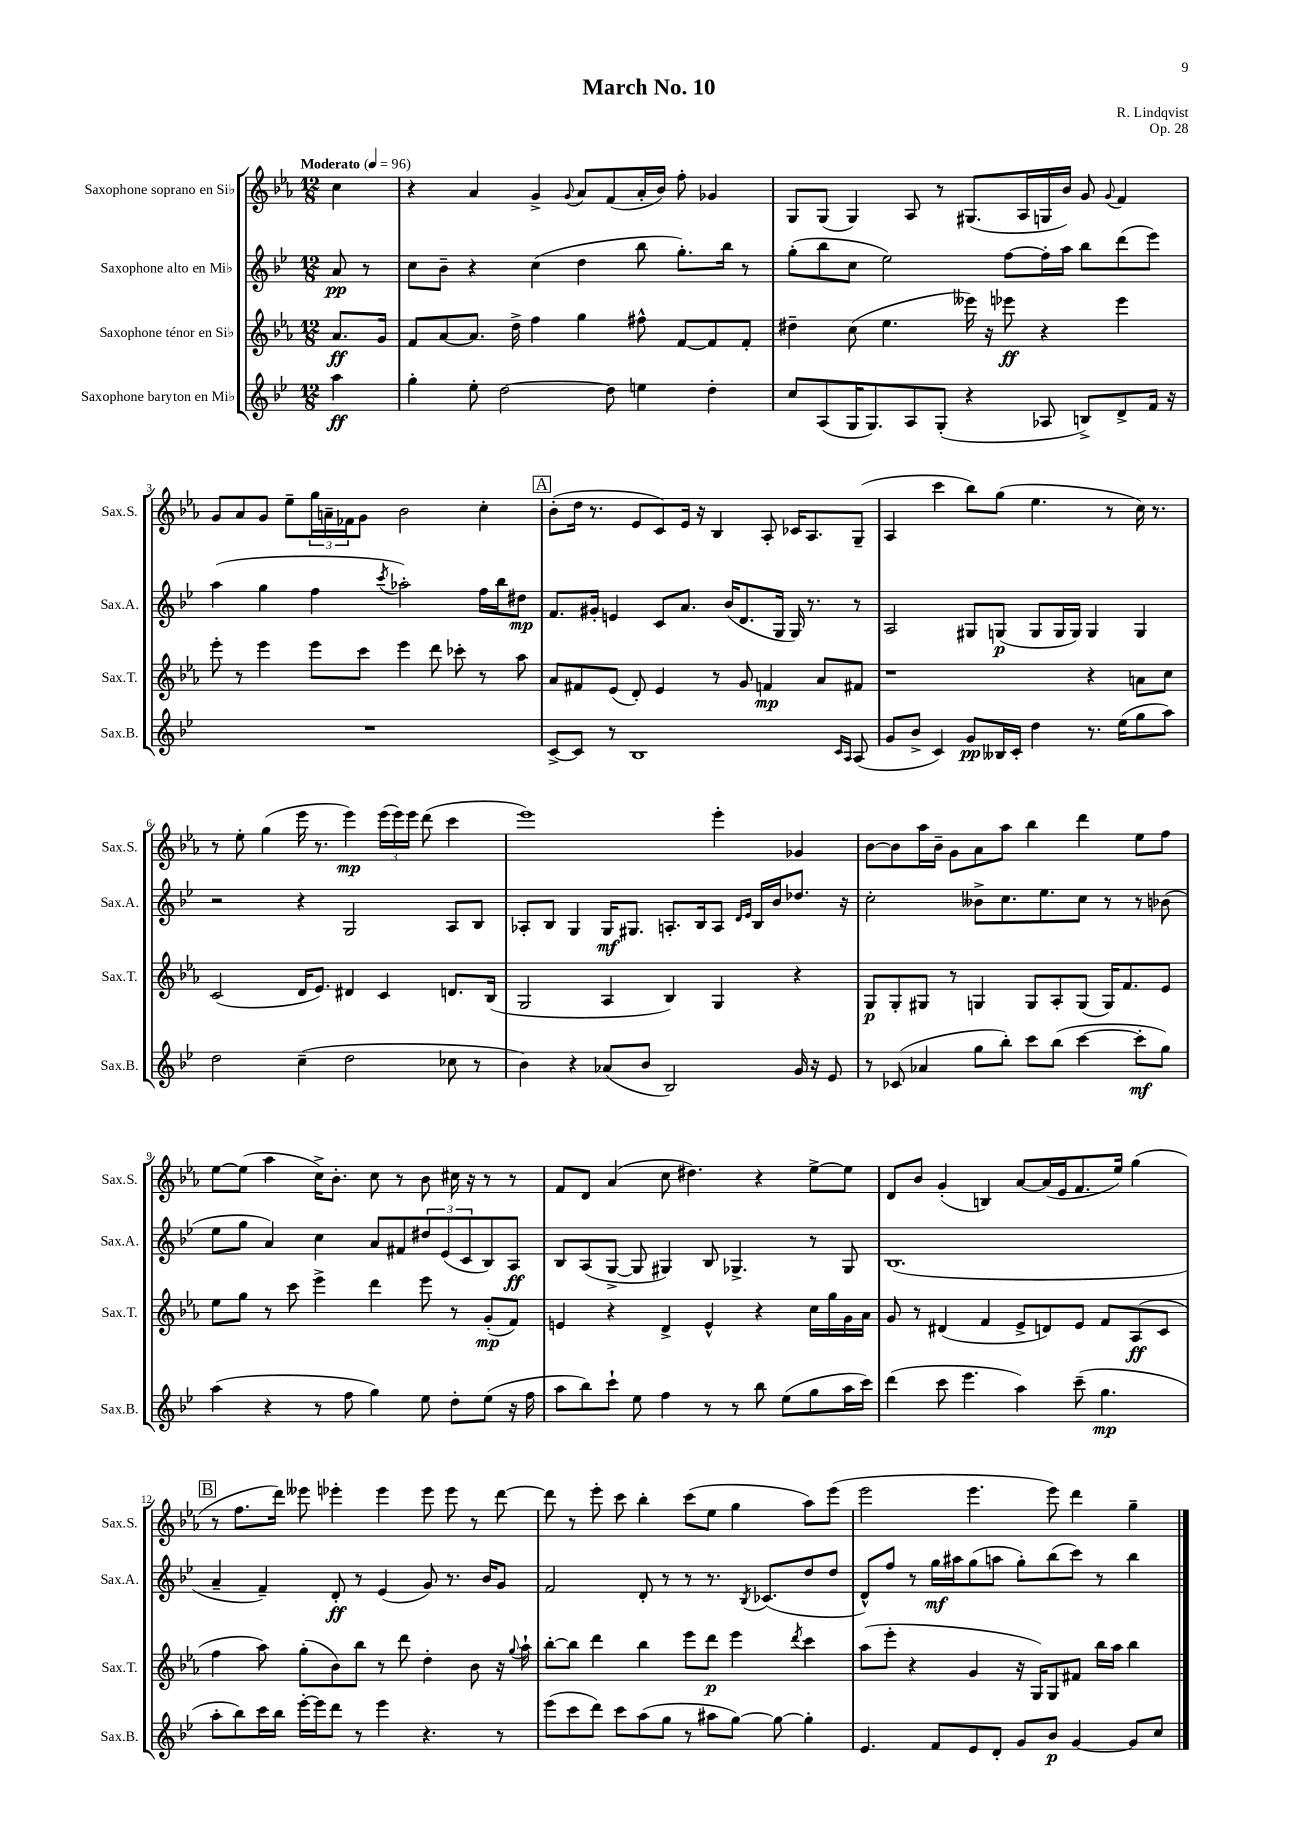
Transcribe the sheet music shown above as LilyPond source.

\header { title = "March No. 10" composer = "R. Lindqvist" opus = "Op. 28" }
<<
\new StaffGroup <<
\new Staff = "s0" \with { instrumentName = "Saxophone soprano en Sib" shortInstrumentName = "Sax.S." } {
    \clef treble \key ees \major \numericTimeSignature \time 12/8 \partial 4 \tempo "Moderato" 4 = 96
    c''4 |
    r4 aes'4 g'4-> \appoggiatura { g'8 } aes'8 f'8( aes'16-. bes'16) f''8-. ges'4 |
    g8 g8( g4) aes8 r8 gis8.( aes16 g16 bes'16) g'8 \appoggiatura { g'8 } f'4 |
    g'8 aes'8 g'8 ees''8-- \tuplet 3/2 { g''16 a'16-- fes'16 } g'8 bes'2 c''4-. |
    \mark \markup { \box "A" } bes'8-.( d''16 r8. ees'8 c'8) ees'16 r16 bes4 aes8-. ces'16 aes8. g8--( |
    aes4 c'''4 bes''8) g''8( ees''4. r8 c''16) r8. |
    r8 ees''8-. g''4( ees'''16 r8. ees'''4\mp) \tuplet 3/2 { ees'''16( ees'''16) ees'''16 } d'''8( c'''4 |
    ees'''1) ees'''4-. ges'4 |
    bes'8~ bes'8 aes''16 bes'16-- g'8 aes'8 aes''8 bes''4 d'''4 ees''8 f''8 |
    ees''8~ ees''8( aes''4 c''16->) bes'8.-. c''8 r8 bes'8 cis''16 r16 r8 r8 |
    f'8 d'8 aes'4( c''8 dis''4.) r4 ees''8~-> ees''8 |
    d'8 bes'8 g'4-.( b4) aes'8~ aes'16( ees'16 f'8. ees''16) g''4( |
    \mark \markup { \box "B" } r8 f''8. d'''16) eeses'''8 ees'''4-. ees'''4 ees'''8 ees'''8 r8 d'''8~ |
    d'''8 r8 ees'''8-. c'''8 bes''4-. c'''8( ees''8 g''4 aes''8) ees'''8( |
    ees'''2 ees'''4. ees'''8) d'''4 g''4-- \bar "|." |
}
\new Staff = "s1" \with { instrumentName = "Saxophone alto en Mib" shortInstrumentName = "Sax.A." } {
    \clef treble \key bes \major \numericTimeSignature \time 12/8 \partial 4
    a'8\pp r8 |
    c''8 bes'8-- r4 c''4( d''4 bes''8 g''8.-.) bes''16 r8 |
    g''8-.( bes''8 c''8 ees''2) f''8~ f''16-. a''16 bes''8 d'''8( ees'''8) |
    a''4( g''4 f''4 \acciaccatura { c'''8 } aes''2-.) f''16 bes''16 dis''8\mp |
    \mark \markup { \box "A" } f'8. gis'16-. e'4 c'8 a'8. bes'16( d'8. g16 g16) r8. r8 |
    a2 gis8 g8\p( g8 g16 g16) g4 g4 |
    r2 r4 g2 a8 bes8 |
    aes8-. bes8 g4 g16\mf gis8. a8.-. bes16 a8 \grace { d'16 ees'16 } bes16 bes'16 des''8. r16 |
    c''2-. beses'8-> c''8. ees''8. c''8 r8 r8 bes'8( |
    ees''8 g''8 a'4) c''4 a'8 fis'8 \tuplet 3/2 { dis''8 ees'8( c'8 } bes8) a8\ff |
    bes8 a8( g8~-> g8 gis4) bes8 ges4.-> r8 ges8 |
    bes1.( |
    \mark \markup { \box "B" } a'4-- f'4--) d'8-.\ff r8 ees'4( g'8) r8. bes'16 g'8 |
    f'2 d'8-. r8 r8 r8. \acciaccatura { bes8 } ces'8.( d''8 d''8 |
    d'8-^) f''8 r8 g''16\mf ais''16 g''8( a''8 g''8-.) bes''8( c'''8) r8 bes''4 \bar "|." |
}
\new Staff = "s2" \with { instrumentName = "Saxophone ténor en Sib" shortInstrumentName = "Sax.T." } {
    \clef treble \key ees \major \numericTimeSignature \time 12/8 \partial 4
    aes'8.\ff g'16 |
    f'8 aes'8~ aes'8. d''16-> f''4 g''4 fis''8-^ f'8~ f'8 f'8-. |
    dis''4-- c''8( ees''4. eeses'''16) r16 ees'''8\ff r4 ees'''4 |
    ees'''8-. r8 ees'''4 ees'''8 c'''8 ees'''4 d'''8 ces'''8-. r8 aes''8 |
    \mark \markup { \box "A" } aes'8 fis'8 ees'8( d'8-.) ees'4 r8 g'8 f'4\mp aes'8 fis'8 |
    r1 r4 a'8 c''8 |
    c'2( d'16 ees'8.) dis'4 c'4 d'8. bes16( |
    g2 aes4 bes4) g4 r4 |
    g8\p g8-. gis8 r8 g4 g8 aes8-. g8( g16) f'8. ees'8 |
    ees''8 g''8 r8 c'''8 ees'''4-> d'''4 ees'''8 r8 g'8-.\mp( f'8) |
    e'4 r4 d'4-> e'4-^ r4 c''16 g''16 g'16 aes'16 |
    g'8 r8 dis'4( f'4 ees'8-> d'8) ees'8 f'8 aes8\ff( c'8 |
    \mark \markup { \box "B" } f''4 aes''8) g''8-.( bes'8) bes''8 r8 d'''8 d''4-. bes'8 r16 \appoggiatura { g''8 } aes''16-! |
    bes''8~-. bes''8 d'''4 bes''4 ees'''8 d'''8\p ees'''4 \acciaccatura { d'''8 } c'''4 |
    aes''8( ees'''8-. r4 g'4 r16 g16) g8 fis'8 bes''16 aes''16 bes''4 \bar "|." |
}
\new Staff = "s3" \with { instrumentName = "Saxophone baryton en Mib" shortInstrumentName = "Sax.B." } {
    \clef treble \key bes \major \numericTimeSignature \time 12/8 \partial 4
    a''4\ff |
    g''4-. ees''8-. d''2~ d''8 e''4 d''4-. |
    c''8 a8( g16 g8.) a8 g8-.( r4 aes8 b8->) d'8-> f'16 r16 |
    R1. |
    \mark \markup { \box "A" } c'8~-> c'8 r8 bes1 \grace { c'16 a16 } a8( |
    g'8 bes'8-> c'4) g'8\pp beses16 c'16-. d''4 r8. ees''16( g''8 a''8) |
    d''2 c''4--( d''2 ces''8 r8 |
    bes'4) r4 aes'8( bes'8 bes2) g'16 r16 ees'8 |
    r8 ces'8( aes'4 g''8 bes''8-.) c'''8 bes''8( c'''4~ c'''8-.\mf g''8) |
    a''4( r4 r8 f''8 g''4) ees''8 d''8-. ees''8( r16 f''16 |
    a''8 bes''8) c'''8-! ees''8 f''4 r8 r8 bes''8 ees''8( g''8 a''16 c'''16) |
    d'''4( c'''8 ees'''4. a''4) c'''8--( g''4.\mp |
    \mark \markup { \box "B" } a''8-. bes''8) c'''16 bes''16 ees'''16~-. ees'''16 d'''8 r8 ees'''4 r4. r8 |
    ees'''8( c'''8 d'''8) c'''8 a''8( g''8 r8 ais''8 g''8~) g''8~ g''4-. |
    ees'4. f'8 ees'8 d'8-. g'8 bes'8\p g'4~ g'8 c''8 \bar "|." |
}
>>
>>
